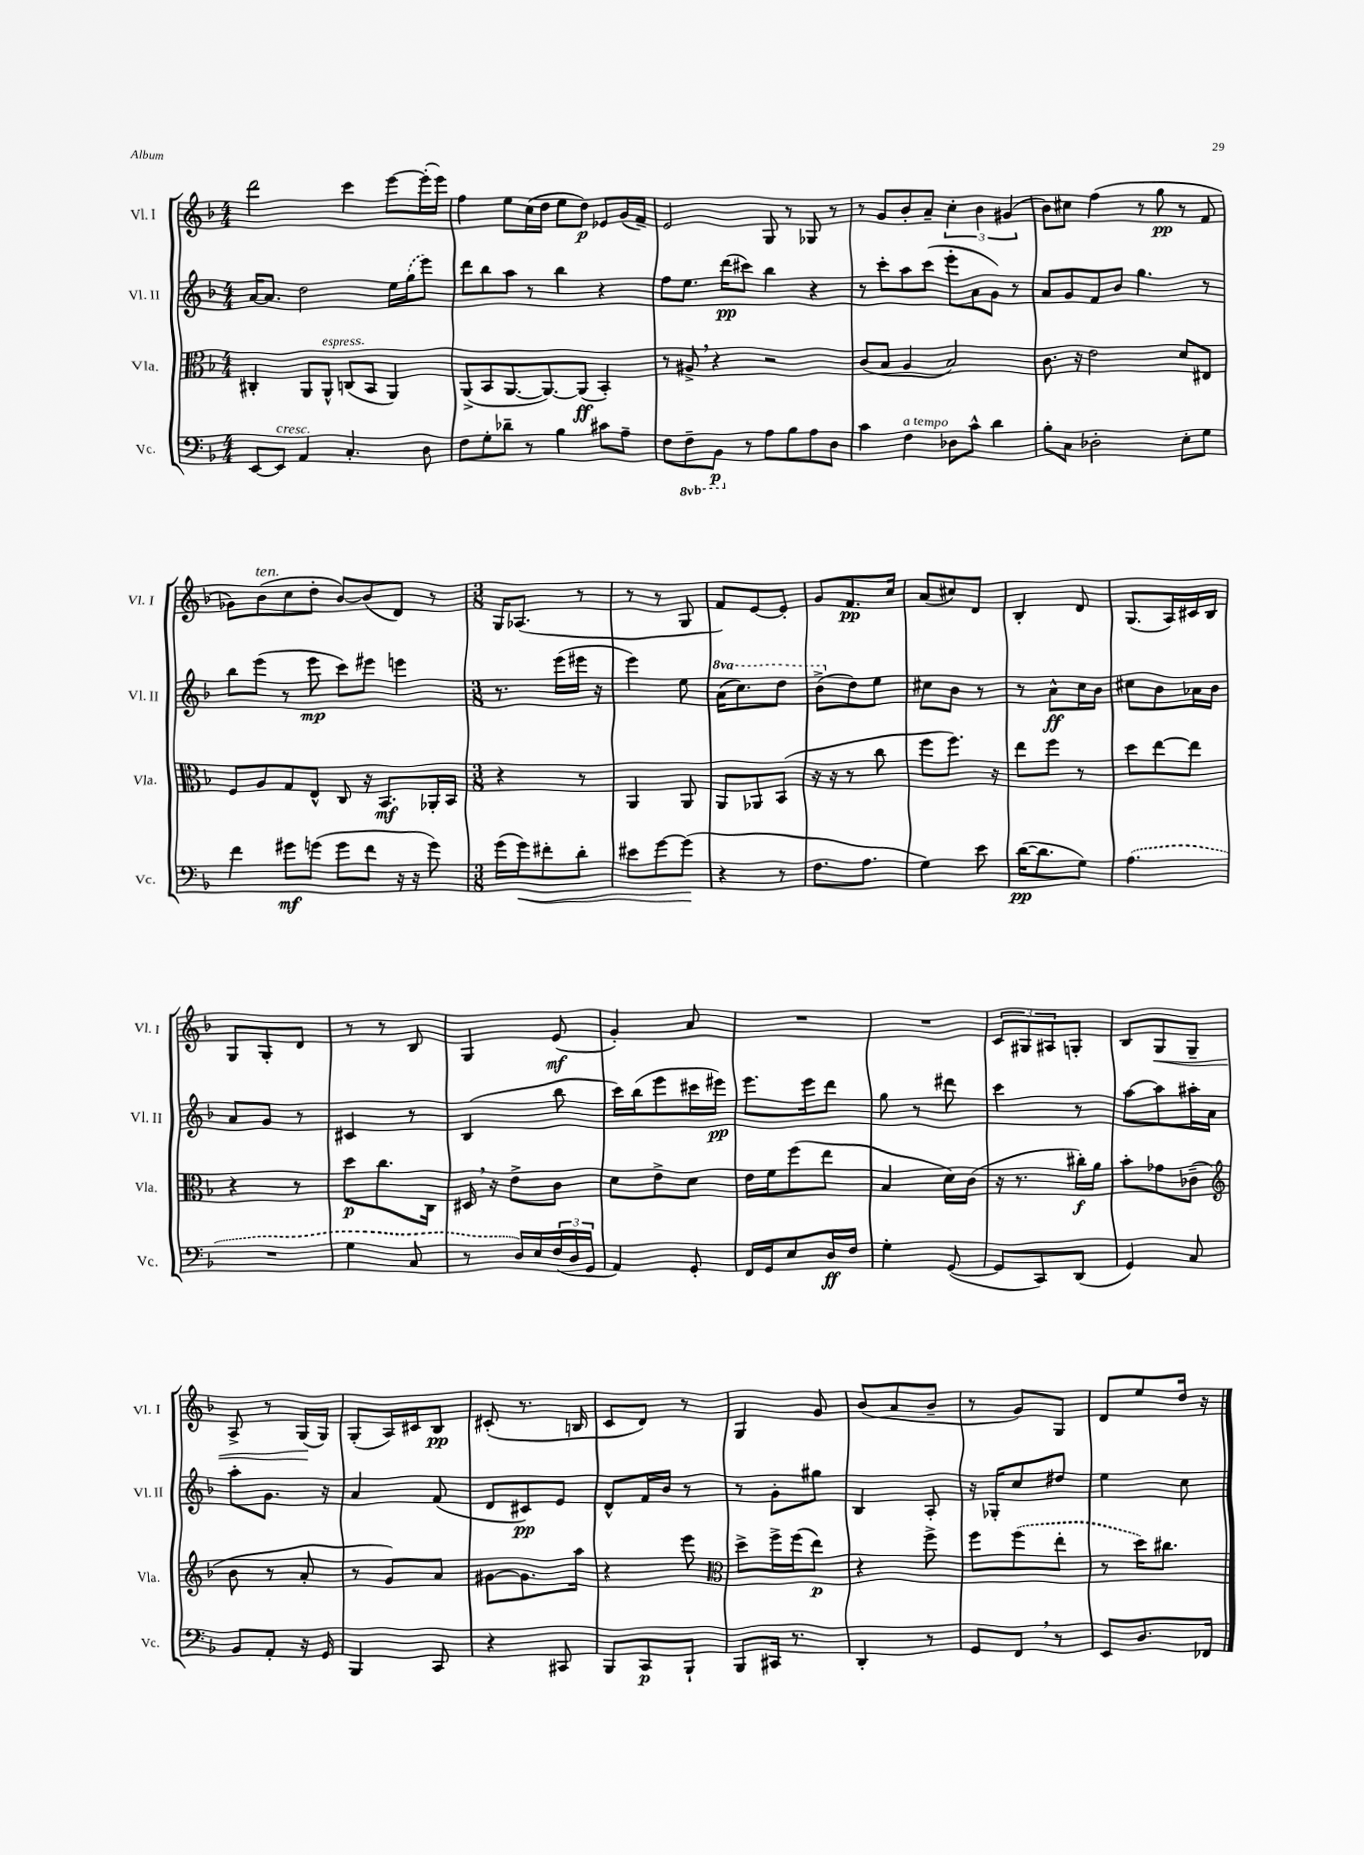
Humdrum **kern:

**kern	**kern	**kern	**kern
*staff4	*staff3	*staff2	*staff1
*clefF4	*clefC3	*clefG2	*clefG2
*k[b-]	*k[b-]	*k[b-]	*k[b-]
*M4/4	*M4/4	*M4/4	*M4/4
[8EE	4C#'	[16a	2ddd
.	.	8.a]	.
8EE]	.	.	.
4AA	8AA	2dd	.
.	8AA^^	.	.
4.C'	(8C	.	4ccc
.	8BB-	.	.
.	4AA)	16ee	[8eee
.	.	(16gg	.
8D	.	8eee)	(16eee']
.	.	.	16eee)
=	=	=	=
8F	(8AA^	8ddd	4ff
8G'	8BB-	8bb-	.
8d-~	[8.AA	8aa	8ee
8r	.	8r	(16cc
.	8.AA_)	.	16dd
4B-	.	4bb-	8ee
.	(8AA]	.	8dd)
8c#	4BB-')	4r	8e-
8A~	.	.	(16g
.	.	.	16f~)
=	=	=	=
8F	8r	8ff	2e
8FF~	8A#^	8.ee	.
8BBB-	4r	.	.
.	.	(16ddd	.
8r	.	8ccc#)	.
8A	2r	4bb-	8G
8B-	.	.	8r
8A	.	4r	8G-
8D	.	.	8r
=	=	=	=
4c	(8c	8r	8r
.	8B-	8ccc'	8g
4F	4A	8aa	8b-'
.	.	(8ccc	8a~
8D-	2B-)	8eee'	6cc'
8c^^	.	8a	.
.	.	.	6b-
4d	.	8g)	.
.	.	.	(6g#
.	.	8r	.
=	=	=	=
8B-'	8.c	8a	8b-)
8C	.	8g	8cc#
.	16r	.	.
2D-'	2e	8f	(4ff
.	.	8b-	.
.	.	4.gg	8r
.	.	.	8gg
8E'	8d	.	8r
8G	8E#	8r	8f
=	=	=	=
4f	8F	8bb-	8g-)
.	8A	(8eee	(8b-
8g#	8G	8r	8cc
(8g	8E^^	8eee	8dd'
8g	8C	8ccc)	[8b-)
8f	16r	8eee#	(8b-]
.	8.BB-	.	.
16r	.	4eee	8d)
16r	.	.	.
8g)	16AA-'	.	8r
.	16BB-	.	.
=	=	=	=
*M3/8	*M3/8	*M3/8	*M3/8
(16g	4r	8.r	16G
16g)	.	.	(8.A-
8f#'	.	.	.
.	.	(16eee	.
8d'	8r	16eee#	8r
.	.	16r	.
=	=	=	=
8e#	4AA	4eee)	8r
[8g	.	.	8r
(8g]	8AA	8ee	8G
=	=	=	=
4r	8AA	(16aa	8f)
.	.	8.ccc)	.
.	8AA-	.	[8e
8r	(8BB-	8ddd	8e']
=	=	=	=
8.F	16r	(8bb-^	8g
.	16r	.	.
.	8r	8dd)	8.f
8.A	.	.	.
.	8cc	8ee	.
.	.	.	16cc
=	=	=	=
4G)	8ff	8cc#	(8a
.	8.ff)	8b-	8cc#)
8e	.	8r	8d
.	16r	.	.
=	=	=	=
([16d	8ee	8r	4B-'
8.d]	.	.	.
.	8ff	8a^^	.
8G)	8r	16cc	8d
.	.	16b-	.
=	=	=	=
(4.A	8dd	8cc#	(8.G
.	[8ee	8b-	.
.	.	.	16A)
.	8ee]	16a-	16c#
.	.	16b-	16B-
=	=	=	=
4.r	4r	8a	8G
.	.	8g	8G'
.	8r	8r	8d
=	=	=	=
4G	8dd	4c#	8r
.	8.cc	.	8r
8C	.	8r	8B-
.	16C	.	.
=	=	=	=
8r	16D#	(4B-	4G
.	16r	.	.
16D)	8e^	.	.
16E	.	.	.
(24F	8c	8bb-	(8e
24D	.	.	.
24GG	.	.	.
=	=	=	=
4AA)	8d	16ccc)	4g')
.	.	(16bb-	.
.	8e^	8eee	.
8GG'	8d	16ccc#	8a
.	.	16eee#)	.
=	=	=	=
16FF	16e	8.eee	4.r
16GG	16f	.	.
8E	(8ff	.	.
.	.	16eee	.
16D	8ee	8ddd	.
16F	.	.	.
=	=	=	=
4G'	4B-	8gg	4.r
.	.	8r	.
([8GG	16d)	8ddd#	.
.	(16c	.	.
=	=	=	=
8GG]	16r	4ccc	12c
.	8.r	.	.
.	.	.	12G#
8CC)	.	.	.
.	.	.	12A#
(8DD	16cc#')	8r	8G'
.	16a	.	.
=	=	=	=
4GG)	8b-'	[8aa	8B-
.	8g-	8aa]	8G
8C	(8c-~	16aa#'	8G~
.	.	16a	.
=	=	=	=
*	*clefG2	*	*
8BB-	8b-	8aa'	8A^
8AA'	8r	8.g	8r
16r	8a'	.	(16G
16GG	.	16r	16G)
=	=	=	=
4BBB-	8r	4a	(8G'
.	8g)	.	16A)
.	.	.	16c#
8CC	8a	(8f	8B-
=	=	=	=
4r	[8g#	8d	(8c#'
.	8.g#]	8c#)	8.r
8CC#	.	8e	.
.	16aa	.	16B
=	=	=	=
8BBB-	4r	8d^^	8c
8CC	.	16f	8d)
.	.	16b-	.
8BBB-`	8eee	8r	8r
=	=	=	=
*	*clefC3	*	*
8BBB-	8dd^	8r	4G
16CC#	16ff^	8g'	.
8.r	(16ff	.	.
.	8ee)	8gg#	8g
=	=	=	=
4DD'	4r	4B-	(8b-
.	.	.	8a
8r	8ff^	8A'	8b-~
=	=	=	=
8GG	8ff	16r	8r
.	.	16G-'	.
8FF	(8ff	8cc	8g)
8r	8ee'	8dd#	8G
=	=	=	=
8EE	8r	4ee	8d
8.D	16dd)	.	8ee
.	8.cc#	.	.
.	.	8cc	16dd
16FF-	.	.	16r
==	==	==	==
*-	*-	*-	*-
